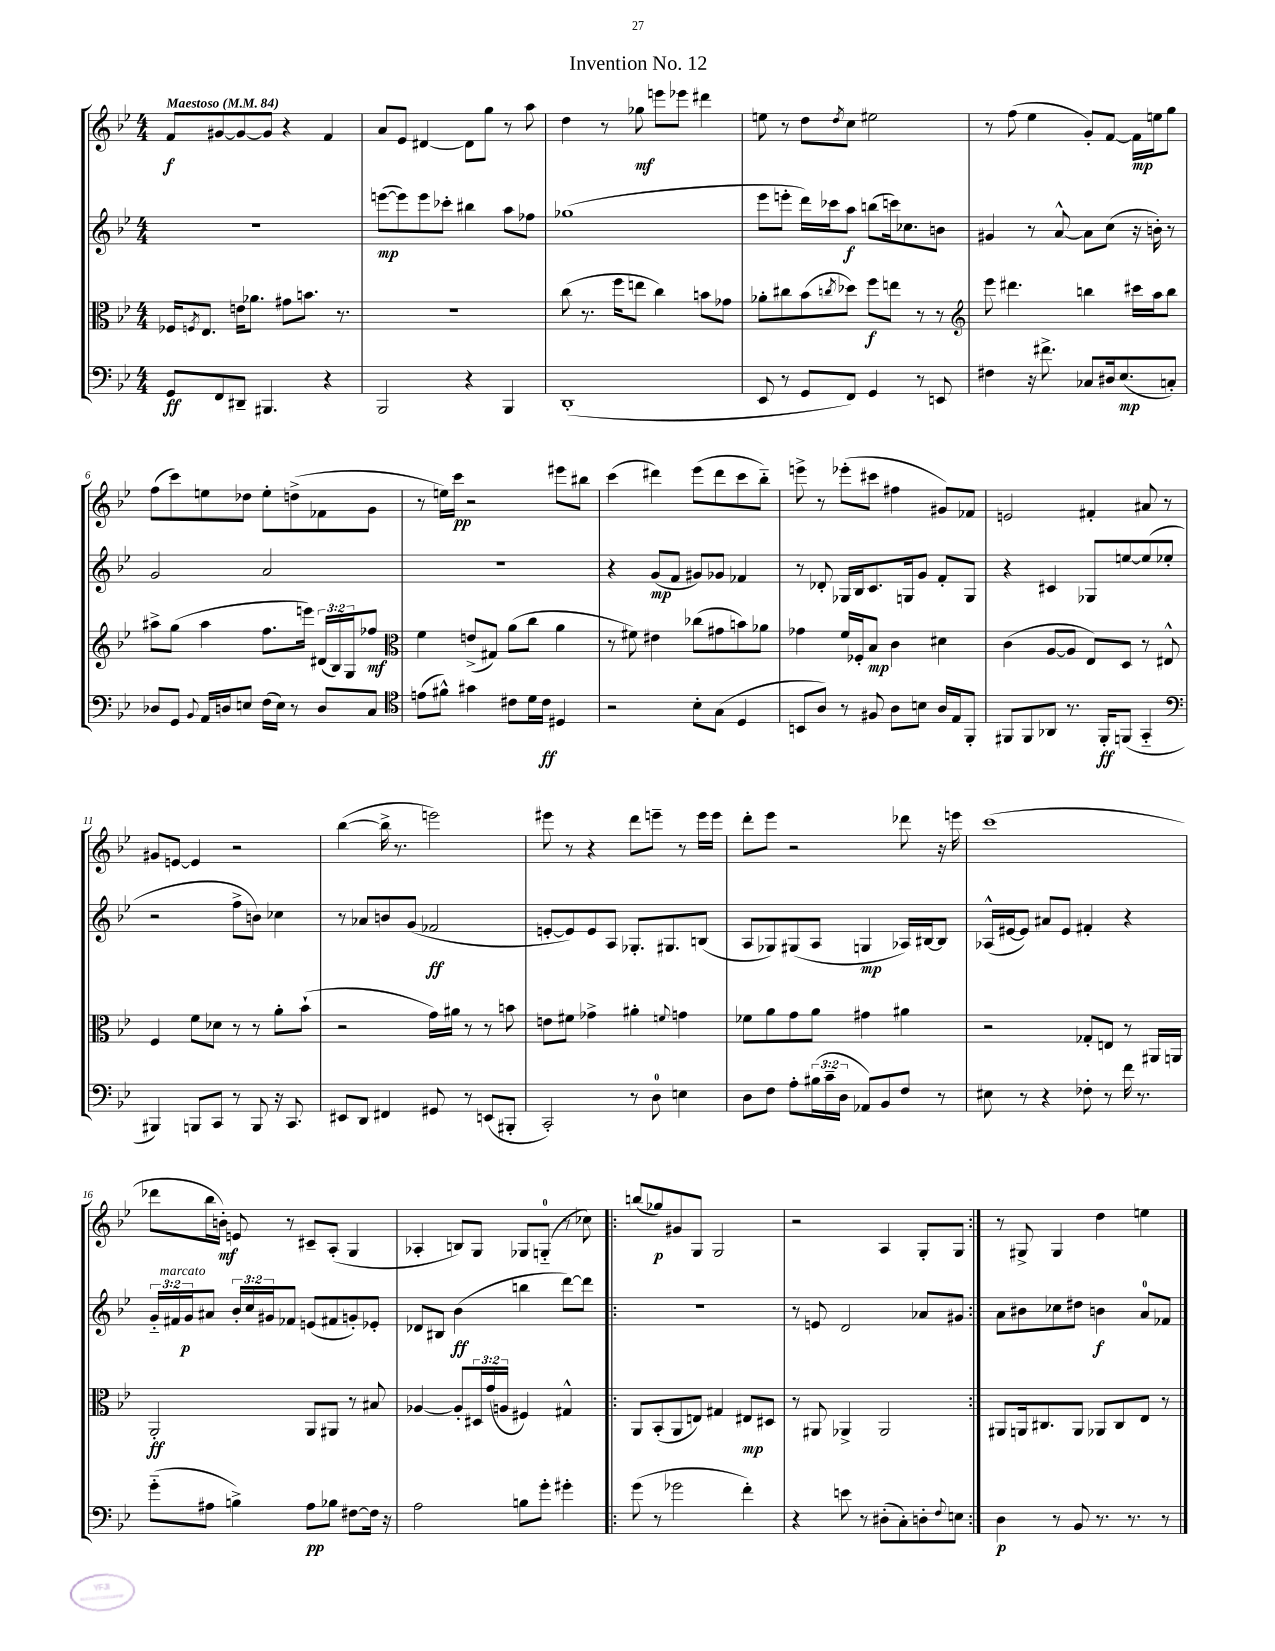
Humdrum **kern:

**kern	**kern	**kern	**kern
*staff4	*staff3	*staff2	*staff1
*clefF4	*clefC3	*clefG2	*clefG2
*k[b-e-]	*k[b-e-]	*k[b-e-]	*k[b-e-]
*M4/4	*M4/4	*M4/4	*M4/4
*MM84	*MM84	*MM84	*MM84
8GG	16F-	1r	8f
.	8qF	.	.
.	8.E-	.	.
8FF	.	.	[8g#
8DD#~	16e	.	8g#_
.	8.a-	.	.
4.BBB#	.	.	8g#]
.	8g#	.	4r
.	8.b	.	.
4r	.	.	4f
.	8.r	.	.
=	=	=	=
2BBB-	1r	([8eee	8a
.	.	8eee])	8e-
.	.	8eee	[4d#
.	.	8ccc-'	.
4r	.	4bb#	8d#]
.	.	.	8gg
4BBB-	.	8aa	8r
.	.	8ff-	8aa
=	=	=	=
(1DD'	(8cc	(1gg-	4dd
.	8.r	.	.
.	.	.	8r
.	16ff	.	.
.	8ee	.	8gg-
.	4cc)	.	8eee
.	.	.	8eee-
.	8b	.	4ddd#
.	8g-	.	.
=	=	=	=
8EE-	8a-'	8eee-	8ee
8r	8cc#	8eee'	8r
8GG	(8b-	16ddd)	8dd
.	.	16ccc-	.
.	8qcc	.	8qdd
8FF)	8dd-)	8aa	8cc
4GG	8ff	(8bb	2ee#
.	8ee	16ccc)	.
.	.	8.cc-	.
8r	8r	.	.
8EE	8r	8b	.
=	=	=	=
*	*clefG2	*	*
4F#	8eee-	4g#	8r
.	4.ddd#	.	(8ff
16r	.	8r	4ee-
8.f#^	.	.	.
.	.	[8a^^	.
8C-	4bb	8a]	8g')
16D#	.	(8cc	[8f
(8.E-	.	.	.
.	16ccc#	16r	16f]
.	16aa	16b')	16ee
8C')	8bb	8r	8gg
=	=	=	=
8D-	8aa#^	2g	(8ff
8GG	(8gg	.	8ccc)
8qqBB-	.	.	.
16AA	4aa#	.	8ee
16D	.	.	.
8E	.	.	8dd-
(16F	8.ff	2a	8ee'
16E)	.	.	.
8r	.	.	(8dd^
.	16eee)	.	.
8D	(24d#	.	8f-
.	24B-)	.	.
.	24G	.	.
8C	8ff-	.	8g
=	=	=	=
*clefC4	*clefC3	*	*
(8e	4f	1r	8r
8f#^^)	.	.	16ee)
.	.	.	16ccc
4g#	(8e^	.	2r
.	8G#)	.	.
8c#	(8a	.	.
16d	8cc	.	.
16c#	.	.	.
4D#	4a	.	8eee#
.	.	.	8bb#
=	=	=	=
2r	8r	4r	(4ccc
.	8f#)	.	.
.	4e#	(8g	4ddd#)
.	.	8f	.
8B-'	(8cc-	8g#)	(8eee-
(8G	8g#	8g-	8ddd#
4D	8b)	4f-	8ccc
.	8a-	.	8bb-'~)
=	=	=	=
8BB	4g-	8r	8eee^
8A)	.	8d-'	8r
8r	16f	16G-	(8eee-'
.	16F-'	16B-	.
8F#	8B-	8.c	8ccc#
8A	4c	.	4ff#
.	.	16G	.
8B	.	8g	.
16A	4d#	8f'	8g#)
16E-	.	.	.
8FF'	.	8G	8f-
=	=	=	=
8FF#	(4c	4r	2e
8FF#	.	.	.
8AA-	[8A	4c#	.
8.r	8A]	.	.
.	8E-)	8G-	4f#'
16FF#'	.	.	.
(8FF	8D	[8ee	.
4GG'~	8r	(8ee]	8a#
.	8E#^^	8ee-'	8r
=	=	=	=
*clefF4	*	*	*
4BBB#)	4F	2r	8g#
.	.	.	[8e
8BBB	8f	.	4e]
8CC	8d-	.	.
8r	8r	8ff^	2r
8BBB	8r	8b)	.
16r	8a'	4cc-	.
8.CC	.	.	.
.	(8b-`	.	.
=	=	=	=
8EE#	2r	8r	([4bb-
8DD	.	8a-	.
4FF#	.	8b	16bb-^]
.	.	.	8.r
.	.	(8g	.
8GG#	16g)	2f-	2eee)
.	16a#	.	.
8r	8r	.	.
(8EE	8r	.	.
8BBB#'	8b	.	.
=	=	=	=
2CC')	8e	[8e'	8eee#
.	8f#	8e])	8r
.	4g-^	8e	4r
.	.	8A	.
8r	4a#'	8.G-'	8ddd
8D	.	.	8eee~
.	.	8.G#	.
.	8qqf	.	.
4E	4g	.	8r
.	.	(8B	16eee
.	.	.	16eee
=	=	=	=
8D	8f-	8A	8ddd'
8F	8a	8G-)	8eee-
8A'	8g	(8G#	2r
(24B#	8a	8A	.
24c~	.	.	.
24D	.	.	.
8AA-)	4g#	4G	.
8BB-	.	.	.
8F	4a#	16A-)	8ddd-
.	.	[16B#	.
8r	.	8B#]	16r
.	.	.	16eee
=	=	=	=
8E#	2r	(16A-^^	(1ccc
.	.	[16e#	.
8r	.	8e#])	.
4r	.	8a#	.
.	.	8e#	.
8F-'	8G-'	4f#'	.
8r	8E	.	.
16f	8r	4r	.
8.r	.	.	.
.	16AA#	.	.
.	16AA	.	.
=	=	=	=
(8g'~	2AA'	24g'~	8ddd-
.	.	24f#	.
.	.	24g	.
8A#	.	8a#	16bb-
.	.	.	16b')
4B^)	.	24b-'	8e
.	.	24cc	.
.	.	24g#	.
.	.	8f-	8r
8A#	8AA	(8e	8c#~
8B-	8AA#	8f#	(8A'
[8F#	8r	8g')	4G
16F#]	8B#	8e-'	.
16r	.	.	.
=	=	=	=
2A	[4A-	8d-	4A-'
.	.	8B#	.
.	8A-']	(4b-	8B)
.	24D#	.	8G
.	(24g	.	.
.	24A	.	.
8B	4F#)	4bb	8G-
8g'	.	.	(8G'~
4g#'	4G#^^	[8ddd)	8r
.	.	8ddd]	8cc-)
=!|:	=!|:	=!|:	=!|:
(8g	8AA	1r	(8bb
8r	(8BB-'	.	8gg-)
2g-	8AA	.	8g#
.	8E)	.	8G
.	4G#	.	2G
4f')	8E#	.	.
.	8D#	.	.
=	=	=	=
4r	8r	8r	2r
.	8AA#	8e	.
8e	4AA-^	2d	.
8r	.	.	.
(8D#'	2AA-	.	4A
8C')	.	.	.
8D'	.	8a-	8G'
8qqF	.	.	.
8E	.	8g#	8G
=:|!	=:|!	=:|!	=:|!
4D	8AA#	8a	8r
.	16AA	8b#	8G#^
.	8.C#	.	.
8r	.	8cc-	4G#
8BB-	8AA	8dd#	.
8.r	8AA-	4b	4dd
.	8C#	.	.
8.r	.	.	.
.	8E-	8a	4ee
8r	8r	8f-	.
==	==	==	==
*-	*-	*-	*-
